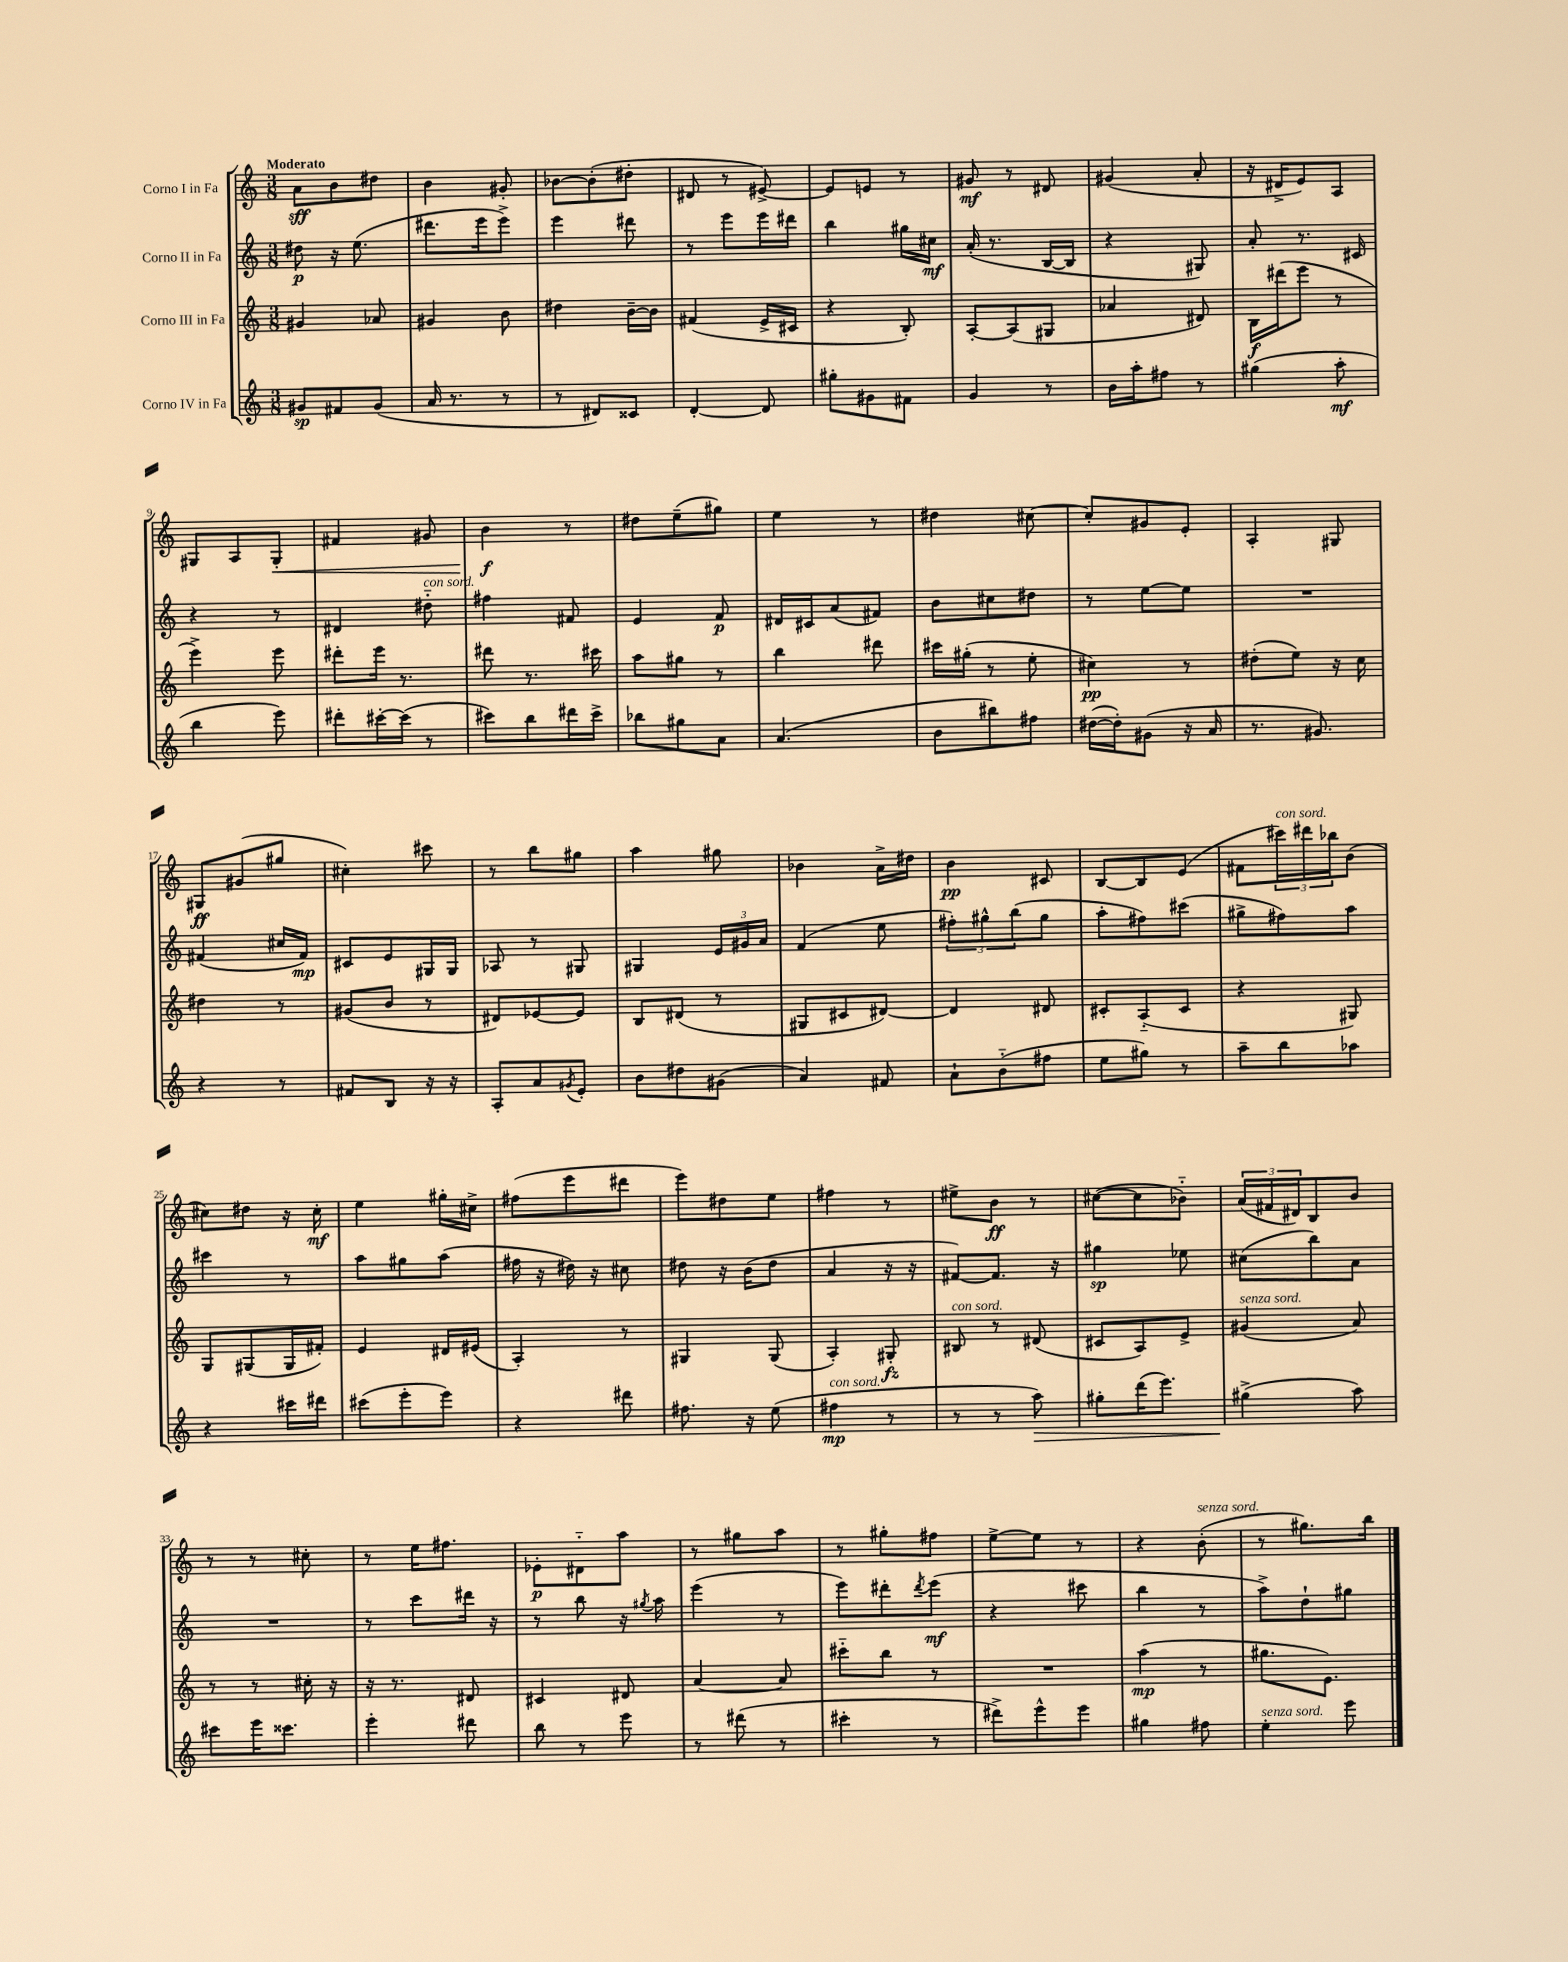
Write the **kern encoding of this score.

**kern	**kern	**kern	**kern
*staff4	*staff3	*staff2	*staff1
*clefG2	*clefG2	*clefG2	*clefG2
*k[]	*k[]	*k[]	*k[]
*M3/8	*M3/8	*M3/8	*M3/8
8g#	4g#	8dd#	8a
8f#	.	16r	8b
.	.	(8.ee	.
(8g#	8a-	.	8dd#
=	=	=	=
16a	4g#	8.ddd#	4b
8.r	.	.	.
.	.	16eee	.
8r	8b	8eee^)	8g#'
=	=	=	=
8r	4dd#	4eee	[8b-
8d#)	.	.	(8b-']
8c##	[16b~	8ddd#	8dd#'
.	16b]	.	.
=	=	=	=
[4d'	(4f#	8r	8d#
.	.	8eee	8r
8d]	16e^	16eee	[8e#^)
.	16c#	16ddd#	.
=	=	=	=
8gg#'	4r	4bb	8e#]
8g#	.	.	8e
8f#	8B')	16gg#	8r
.	.	16cc#	.
=	=	=	=
4g	[8A'	(16a'	8g#
.	.	8.r	.
.	(8A]	.	8r
8r	8G#	[16B	8d#
.	.	16B]	.
=	=	=	=
16b	4a-	4r	(4g#
16aa'	.	.	.
8ff#	.	.	.
8r	8d#)	8G#)	8a'
=	=	=	=
(4gg#	16B	8a'	16r
.	(16ddd#	.	16d#^
.	8eee	8.r	8e)
8aa'	8r	.	8A
.	.	16c#	.
=	=	=	=
4bb	4eee^)	4r	8G#
.	.	.	8A
8eee)	8eee	8r	8G#'
=	=	=	=
8ddd#'	8ddd#'	4d#	4f#
[16ccc#'	16eee	.	.
(16ccc#]	8.r	.	.
8r	.	8dd#'~	8g#
=	=	=	=
8ccc#)	8ddd#	4ff#	4b
8bb	8.r	.	.
16ddd#	.	8f#	8r
16ccc#^	16ccc#	.	.
=	=	=	=
8bb-	8aa	4e	8dd#
8gg#	8gg#	.	(8ee~
8a	8r	8f	8gg#)
=	=	=	=
(4.a	4bb	16d#	4ee
.	.	16c#	.
.	.	(8a	.
.	8ddd#	8f#)	8r
=	=	=	=
8b	16ccc#	8b	4dd#
.	(16gg#'	.	.
8bb#)	8r	8cc#	.
8ff#	8ee'	8dd#	[8cc#
=	=	=	=
([16dd#	4cc#)	8r	8cc#']
16dd#'])	.	.	.
(8g#	.	[8ee	8g#
16r	8r	8ee]	8e'
16a	.	.	.
=	=	=	=
8.r	(8dd#'	4.r	4A'
.	8ee)	.	.
8.g#)	.	.	.
.	16r	.	8G#
.	16cc	.	.
=	=	=	=
4r	4dd#	(4f#	8G#
.	.	.	(8g#
8r	8r	16cc#	8gg#
.	.	16f#)	.
=	=	=	=
8f#	(8g#	8c#	4cc#')
8B	8b	8e	.
16r	8r	16G#	8ccc#
16r	.	16G#	.
=	=	=	=
8A'	8d#)	8A-	8r
8a	[8e-	8r	8bb
8qg#	.	.	.
8e'	8e-]	8G#	8gg#
=	=	=	=
8b	8B	4G#	4aa
8dd#	(8d#	.	.
(8g#	8r	24e	8gg#
.	.	24g#	.
.	.	24a	.
=	=	=	=
4a)	8G#	(4f	4b-
.	8c#	.	.
8f#	[8d#)	8ee	16a^
.	.	.	16dd#
=	=	=	=
8a`	4d#]	12ff#')	4b
.	.	12gg#^^	.
(8b'~	.	.	.
.	.	(12bb	.
8ff#	8d#	8gg#	8c#
=	=	=	=
8ee	8c#'	8aa'	[8B
8gg#)	(8A'~	8ff#)	8B]
8r	8c#	(8ccc#	(8e
=	=	=	=
8aa~	4r	8gg#^	8f#
8bb	.	8ff#)	24ccc#)
.	.	.	24ddd#
.	.	.	24bb-
8aa-	8G#)	8aa	(8b
=	=	=	=
4r	8G	4ccc#	8cc#)
.	(8G#	.	8dd#
16ccc#	16G#	8r	16r
16ddd#	16f#')	.	16cc#'
=	=	=	=
(8ccc#	4e	8aa	4ee
8eee'	.	8gg#	.
8eee)	16d#	(8aa	16gg#'
.	(16e#	.	16cc#^
=	=	=	=
4r	4A')	16ff#	(8ff#
.	.	16r	.
.	.	16dd#)	8eee
.	.	16r	.
8ddd#	8r	8cc#	8ddd#
=	=	=	=
8.ff#	4G#	8dd#	8eee)
.	.	16r	8dd#
16r	.	(16b	.
(8ee	(8G#	8dd#	8ee
=	=	=	=
4ff#	4A')	4a	4ff#
8r	8G#'	16r	8r
.	.	16r	.
=	=	=	=
8r	8B#	[8f#)	8ee#^
8r	8r	8.f#]	8b
8aa)	(8d#	.	8r
.	.	16r	.
=	=	=	=
8gg#'	8c#	4gg#	([8cc#
(16ddd	8A)	.	8cc#]
8.eee)	.	.	.
.	8e^	8ee-	8b-'~)
=	=	=	=
(4gg#^	(4g#	(8cc#	(24a
.	.	.	24f#
.	.	.	24d#)
.	.	8bb)	8B
8aa)	8a)	8a	8b
=	=	=	=
8ccc#	8r	4.r	8r
16eee	8r	.	8r
8.ccc##	.	.	.
.	16cc#'	.	8cc#'
.	16r	.	.
=	=	=	=
4eee'	16r	8r	8r
.	8.r	.	.
.	.	8ccc	16ee
.	.	.	8.ff#
8ddd#	8d#	16ddd#	.
.	.	16r	.
=	=	=	=
8bb	4c#	8r	8e-'
8r	.	8bb	8d#'~
8eee	8d#	16r	8aa
.	.	8qgg#	.
.	.	16aa	.
=	=	=	=
8r	[4a	(4eee	8r
(8ddd#	.	.	8gg#
8r	8a]	8r	8aa
=	=	=	=
4ccc#'	8ccc#'~	8eee)	8r
.	8bb	8ddd#'	8gg#'
.	.	8qddd#	.
8r	8r	(8eee	8ff#
=	=	=	=
8ddd#^)	4.r	4r	[8ee^
8eee^^	.	.	8ee]
8eee	.	8ccc#	8r
=	=	=	=
4gg#	(4aa	4bb	4r
8ff#	8r	8r	(8b'
=	=	=	=
4ee'	8.gg#	8aa^)	8r
.	.	8dd`	8.gg#)
.	8.e)	.	.
8eee	.	8gg#	.
.	.	.	16bb
==	==	==	==
*-	*-	*-	*-
